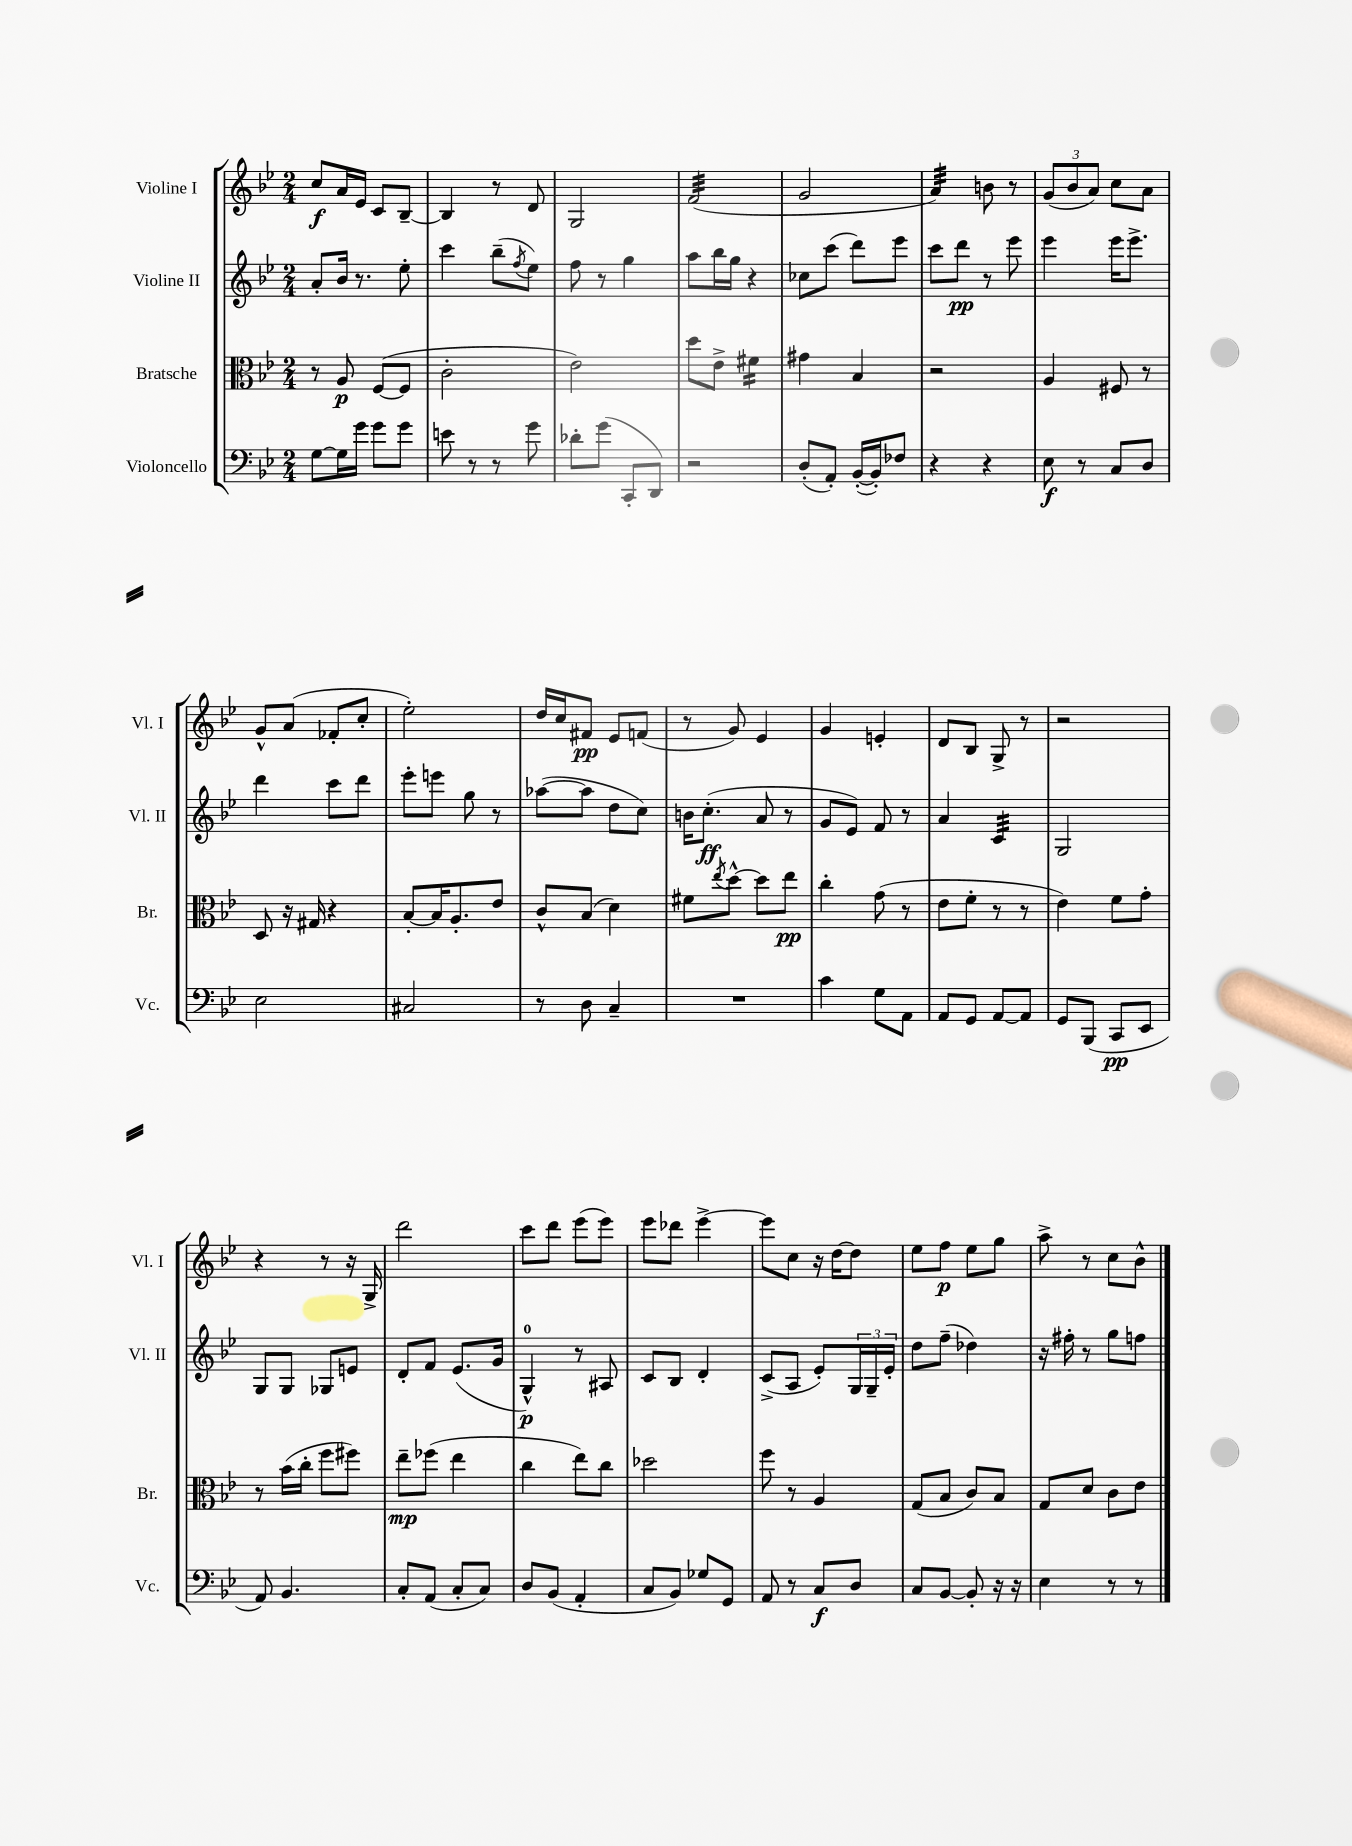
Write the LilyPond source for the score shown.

<<
\new StaffGroup <<
\new Staff = "s0" \with { instrumentName = "Violine I" shortInstrumentName = "Vl. I" } {
    \clef treble \key bes \major \numericTimeSignature \time 2/4
    c''8\f a'16 ees'16 c'8 bes8~-- |
    bes4 r8 d'8 |
    g2 |
    f'2:32( |
    g'2 |
    a'4:32) b'8 r8 |
    \tuplet 3/2 { g'8( bes'8 a'8) } c''8 a'8 |
    g'8-^ a'8( fes'8-. c''8-. |
    ees''2-.) |
    d''16 c''16 fis'8\pp ees'8 f'8( |
    r8 g'8) ees'4 |
    g'4 e'4-. |
    d'8 bes8 g8-> r8 |
    r2 |
    r4 r8 r16 g16-> |
    d'''2 |
    c'''8 d'''8 ees'''8( ees'''8) |
    ees'''8 des'''8 ees'''4~-> |
    ees'''8 c''8 r16 d''16~ d''8 |
    ees''8 f''8\p ees''8 g''8 |
    a''8-> r8 c''8 bes'8-^ \bar "|." |
}
\new Staff = "s1" \with { instrumentName = "Violine II" shortInstrumentName = "Vl. II" } {
    \clef treble \key bes \major \numericTimeSignature \time 2/4
    a'8-. bes'16 r8. ees''8-. |
    c'''4 bes''8--( \acciaccatura { f''8 } ees''8) |
    f''8 r8 g''4 |
    a''8 bes''16 g''16 r4 |
    ces''8 c'''8( d'''8) ees'''8 |
    c'''8 d'''8\pp r8 ees'''8 |
    ees'''4 ees'''16 ees'''8.-> |
    d'''4 c'''8 d'''8 |
    ees'''8-. e'''8 g''8 r8 |
    aes''8~( aes''8 d''8 c''8) |
    b'16 c''8.-.\ff( a'8 r8 |
    g'8 ees'8) f'8 r8 |
    a'4 c'4:32 |
    g2 |
    g8 g8 ges8 e'8 |
    d'8-. f'8 ees'8.( g'16 |
    g4-0-^\p) r8 ais8 |
    c'8 bes8 d'4-. |
    c'8->( a8 ees'8-.) \tuplet 3/2 { g16 g16-- ees'16-. } |
    d''8 f''8--( des''4) |
    r16 fis''16-. r8 g''8 f''8 \bar "|." |
}
\new Staff = "s2" \with { instrumentName = "Bratsche" shortInstrumentName = "Br." } {
    \clef alto \key bes \major \numericTimeSignature \time 2/4
    r8 a8\p f8~( f8 |
    c'2-. |
    ees'2) |
    d''8 ees'8-> fis'4:16 |
    gis'4 bes4 |
    r2 |
    a4 fis8 r8 |
    d8 r16 gis16 r4 |
    bes8~-. bes16 a8.-. ees'8 |
    c'8-^ bes8( d'4) |
    fis'8 \acciaccatura { ees''8 } d''8~-^ d''8 ees''8\pp |
    c''4-. g'8( r8 |
    ees'8 f'8-. r8 r8 |
    ees'4) f'8 g'8-. |
    r8 bes'16( c''16-. f''8 fis''8) |
    ees''8--\mp fes''8( ees''4 |
    c''4 ees''8) c''8 |
    des''2 |
    f''8 r8 a4 |
    g8( bes8 c'8) bes8 |
    g8 d'8 c'8 ees'8 \bar "|." |
}
\new Staff = "s3" \with { instrumentName = "Violoncello" shortInstrumentName = "Vc." } {
    \clef bass \key bes \major \numericTimeSignature \time 2/4
    g8~ g16 g'16 g'8 g'8 |
    e'8 r8 r8 g'8 |
    des'8-. g'8( c,8-. d,8) |
    r2 |
    d8-.( a,8-.) bes,16~-.( bes,16-.) fes8 |
    r4 r4 |
    ees8\f r8 c8 d8 |
    ees2 |
    cis2 |
    r8 d8 c4-- |
    R2 |
    c'4 g8 a,8 |
    a,8 g,8 a,8~ a,8 |
    g,8 bes,,8( c,8\pp ees,8 |
    a,8) bes,4. |
    c8-. a,8( c8-. c8) |
    d8 bes,8( a,4-. |
    c8 bes,8) ges8 g,8 |
    a,8 r8 c8\f d8 |
    c8 bes,8~ bes,8-. r16 r16 |
    ees4 r8 r8 \bar "|." |
}
>>
>>
\layout { \context { \Score \remove "Bar_number_engraver" } }
